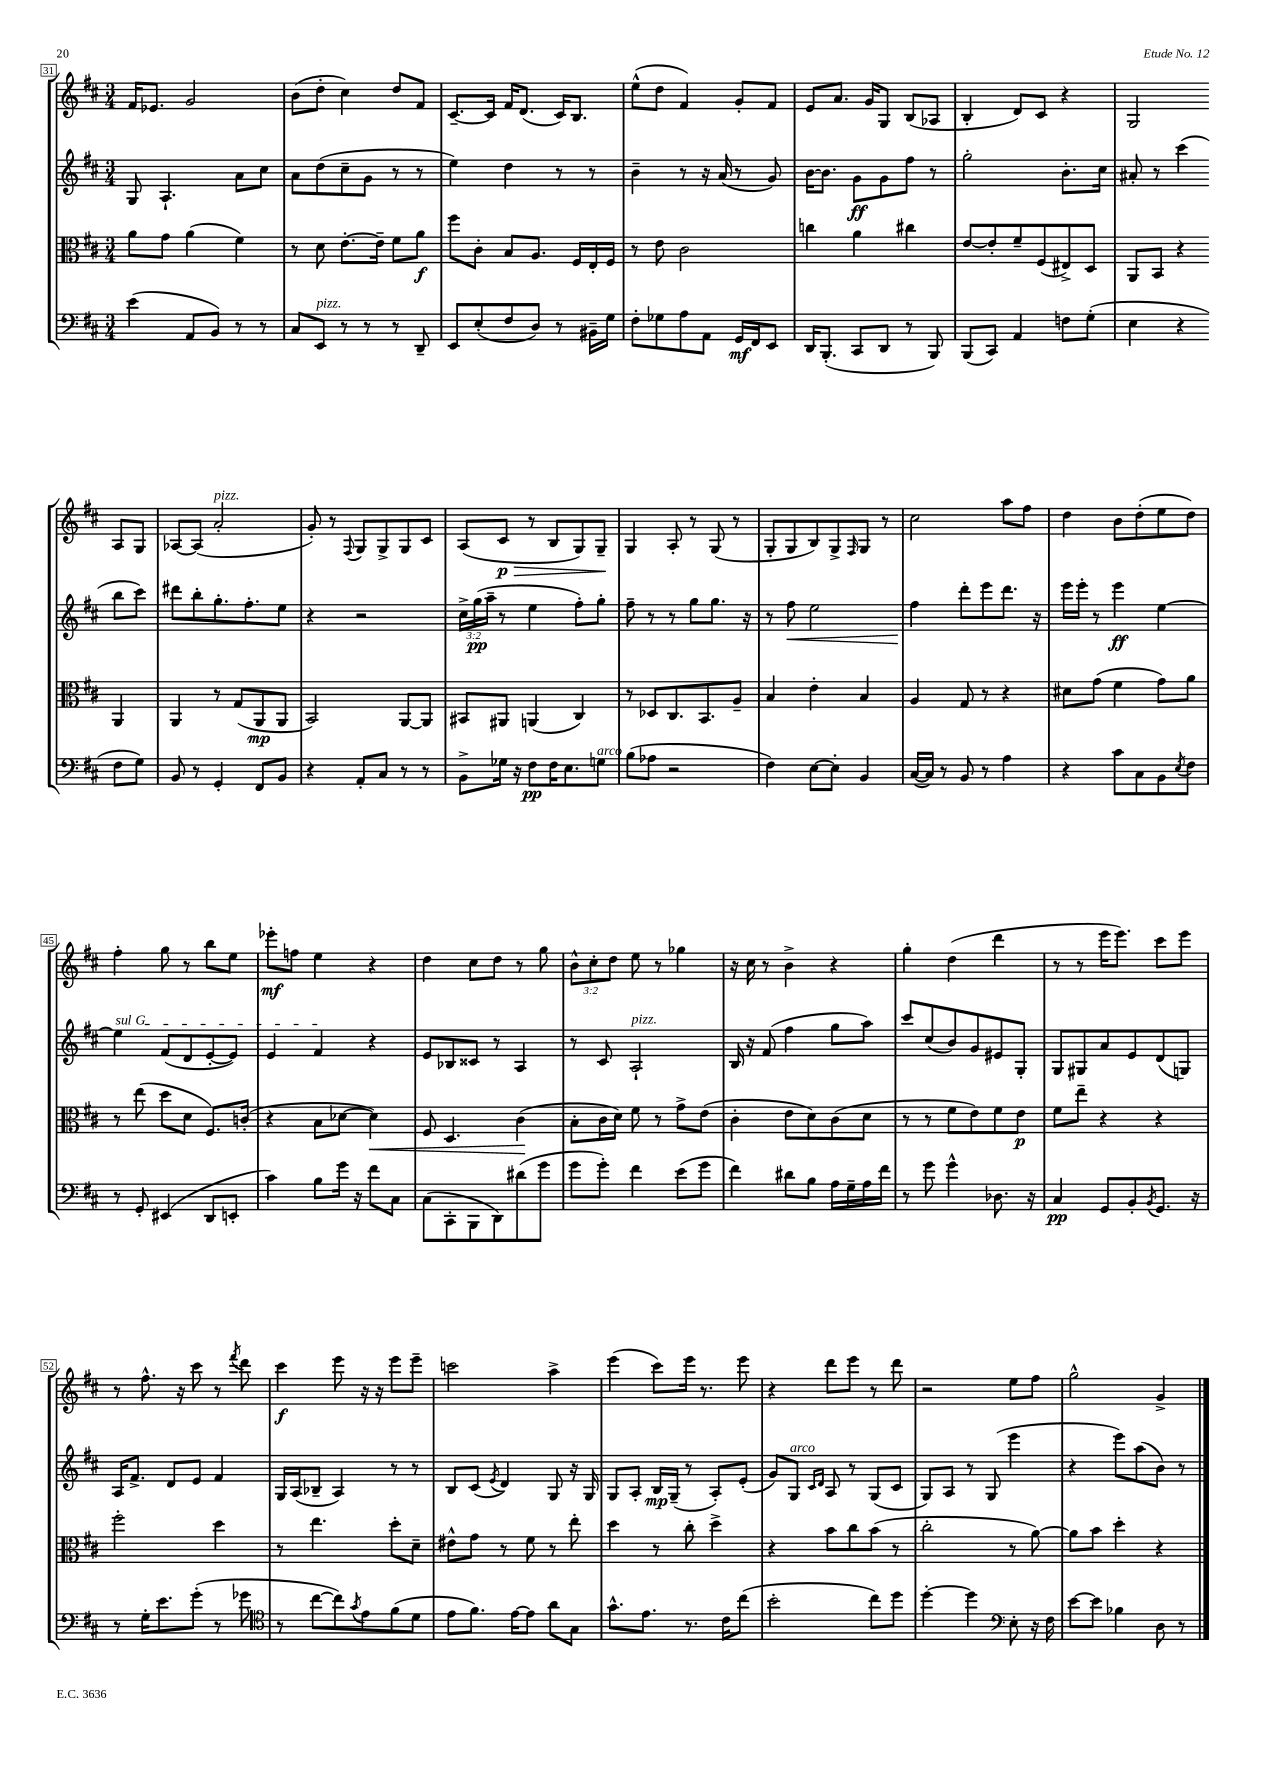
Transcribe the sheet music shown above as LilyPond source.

<<
\new StaffGroup <<
\new Staff = "s0" {
    \clef treble \key d \major \numericTimeSignature \time 3/4 \override Staff.TupletNumber.text = #tuplet-number::calc-fraction-text
    fis'16 ees'8. g'2 |
    b'8( d''8-. cis''4) d''8 fis'8 |
    cis'8.~-- cis'16 fis'16 d'8.( cis'16) b8. |
    e''8-^( d''8 fis'4) g'8-. fis'8 |
    e'8 a'8. g'16 g8 b8( aes8 |
    b4-. d'8) cis'8 r4 |
    g2 a8 g8 |
    aes8~ aes8( a'2-.^\markup { \italic "pizz." } |
    g'8-.) r8 \appoggiatura { fis8 } g8 g8-> g8 cis'8 |
    a8( cis'8\p\> r8 b8 g8) g8--\! |
    g4 a8-. r8 g8( r8 |
    g8-. g8 b8) g8-> \grace { fis16 } g8 r8 |
    cis''2 a''8 fis''8 |
    d''4 b'8 d''8-.( e''8 d''8) |
    fis''4-. g''8 r8 b''8 e''8 |
    ees'''8-.\mf f''8 e''4 r4 |
    d''4 cis''8 d''8 r8 g''8 |
    \tuplet 3/2 { b'8-^ cis''8-. d''8 } e''8 r8 ges''4 |
    r16 cis''16 r8 b'4-> r4 |
    g''4-. d''4( d'''4 |
    r8 r8 e'''16 e'''8.) cis'''8 e'''8 |
    r8 fis''8.-^ r16 cis'''8 r8 \acciaccatura { fis'''8 } d'''8 |
    cis'''4\f e'''8 r16 r16 e'''8 e'''8-- |
    c'''2 a''4-> |
    e'''4( cis'''8) e'''16 r8. e'''8 |
    r4 d'''8 e'''8 r8 d'''8 |
    r2 e''8 fis''8 |
    g''2-^ g'4-> \bar "|." |
}
\new Staff = "s1" {
    \clef treble \key d \major \numericTimeSignature \time 3/4 \override Staff.TupletNumber.text = #tuplet-number::calc-fraction-text
    g8 a4.-! a'8 cis''8 |
    a'8 d''8( cis''8-- g'8 r8 r8 |
    e''4) d''4 r8 r8 |
    b'4-- r8 r16 a'16( r8 g'8) |
    b'16~ b'8. g'8\ff g'8 fis''8 r8 |
    g''2-. b'8.-. cis''16 |
    ais'8-. r8 cis'''4( b''8 cis'''8) |
    dis'''8 b''8-. g''8.-. fis''8.-. e''8 |
    r4 r2 |
    \tuplet 3/2 { cis''16-> g''16\pp( a''16-- } r8 e''4 fis''8-.) g''8-. |
    fis''8-- r8 r8 g''8 g''8. r16 |
    r8 fis''8\< e''2 |
    fis''4\! d'''8-. e'''8 d'''8. r16 |
    e'''16 e'''16-. r8 e'''4\ff e''4~ |
    \once \override TextSpanner.bound-details.left.text = \markup { \italic "sul G" } e''4\startTextSpan fis'8( d'8 e'8~-. e'8) |
    e'4 fis'4\stopTextSpan r4 |
    e'8 bes8 cisis'8 r8 a4 |
    r8 cis'8 a2-!^\markup { \italic "pizz." } |
    b16 r16 fis'8( fis''4 g''8 a''8) |
    cis'''8 cis''8( b'8) g'8 eis'8 g8-. |
    g8 gis8 a'8 e'8 d'8( g8) |
    a16 fis'8.-> d'8 e'8 fis'4 |
    g16 a16( bes8-- a4) r8 r8 |
    b8 cis'8( \acciaccatura { e'8 } d'4) g8 r16 g16 |
    g8 a8-. b16\mp g16--( r8 a8-.) e'8-.( |
    g'8) g8^\markup { \italic "arco" } \grace { cis'16 d'16 } a8 r8 g8( cis'8 |
    g8) a8 r8 g8( e'''4 |
    r4 e'''8) a''8( b'8) r8 \bar "|." |
}
\new Staff = "s2" {
    \clef alto \key d \major \numericTimeSignature \time 3/4
    a'8 g'8 a'4( fis'4) |
    r8 d'8 e'8.~-. e'16-- fis'8 a'8\f |
    fis''8 cis'8-. b8 a8. fis16 e16-. fis16 |
    r8 e'8 cis'2 |
    c''4 a'4 cis''4 |
    e'8~ e'8-. fis'8-- fis8( eis8->) d8 |
    a,8 b,8 r4 a,4 |
    a,4 r8 g8( a,8\mp a,8 |
    b,2) a,8~ a,8 |
    bis,8 ais,8 a,4( cis4) |
    r8 des8 cis8. b,8. a8-- |
    b4 e'4-. b4 |
    a4 g8 r8 r4 |
    dis'8 g'8( fis'4 g'8) a'8 |
    r8 e''8( d''8 d'8 fis8.) c'16-.( |
    r4 b8 des'8~ des'4\<) |
    fis8 d4. cis'4\!( |
    b8-. cis'16 d'16) fis'8 r8 g'8-> e'8( |
    cis'4-. e'8 d'8) cis'8( d'8 |
    r8 r8 fis'8 e'8) fis'8 e'8\p |
    fis'8 e''8-- r4 r4 |
    fis''2-. d''4 |
    r8 e''4. d''8-. d'8-- |
    eis'8-^ g'8 r8 fis'8 r8 e''8-. |
    d''4 r8 cis''8-. d''4-> |
    r4 b'8 cis''8 b'8( r8 |
    cis''2-. r8 a'8~) |
    a'8 b'8 d''4-. r4 \bar "|." |
}
\new Staff = "s3" {
    \clef bass \key d \major \numericTimeSignature \time 3/4
    e'4( a,8 b,8) r8 r8 |
    cis8 e,8^\markup { \italic "pizz." } r8 r8 r8 d,8-- |
    e,8 e8-.( fis8 d8) r8 bis,16-- g16 |
    fis8-. ges8 a8 a,8 g,16\mf fis,16 e,8 |
    d,16 b,,8.-.( cis,8 d,8 r8 b,,8) |
    b,,8( cis,8) a,4 f8 g8-.( |
    e4 r4 fis8 g8) |
    b,8 r8 g,4-. fis,8 b,8 |
    r4 a,8-. cis8 r8 r8 |
    b,8-> ges16 r16 fis8\pp fis16 e8. g8^\markup { \italic "arco" } |
    b8( aes8 r2 |
    fis4) e8~ e8-. b,4 |
    cis16~( cis16) r8 b,8 r8 a4 |
    r4 cis'8 cis8 b,8 \acciaccatura { e8 } fis8 |
    r8 g,8-. eis,4( d,8 e,8-. |
    cis'4) b8 g'16 r16 fis'8 cis8 |
    cis8( cis,8-. b,,8 d,8) dis'8( g'8 |
    g'8 g'8-.) fis'4 e'8( g'8 |
    fis'4) dis'8 b8 a16 g16-- a16 fis'16 |
    r8 g'8 g'4-^ des8. r16 |
    cis4\pp g,8 b,8-. \acciaccatura { b,8 } g,8. r16 |
    r8 g16-. e'8. g'8-.( r8 ges'8 |
    \clef tenor r8 cis''8~ cis''8) \acciaccatura { g'8 } e'8 fis'8( d'8 |
    e'8 fis'8.) e'16~ e'8 a'8 g8 |
    g'8.-^ e'8. r8. cis'16 cis''8( |
    b'2-. cis''8) d''8 |
    d''4~-. d''4 \clef bass e8-. r16 fis16 |
    e'8~ e'8 bes4 d8 r8 \bar "|." |
}
>>
>>
\layout { \context { \Score currentBarNumber = #31 \override BarNumber.stencil = #(make-stencil-boxer 0.1 0.3 ly:text-interface::print) } }
